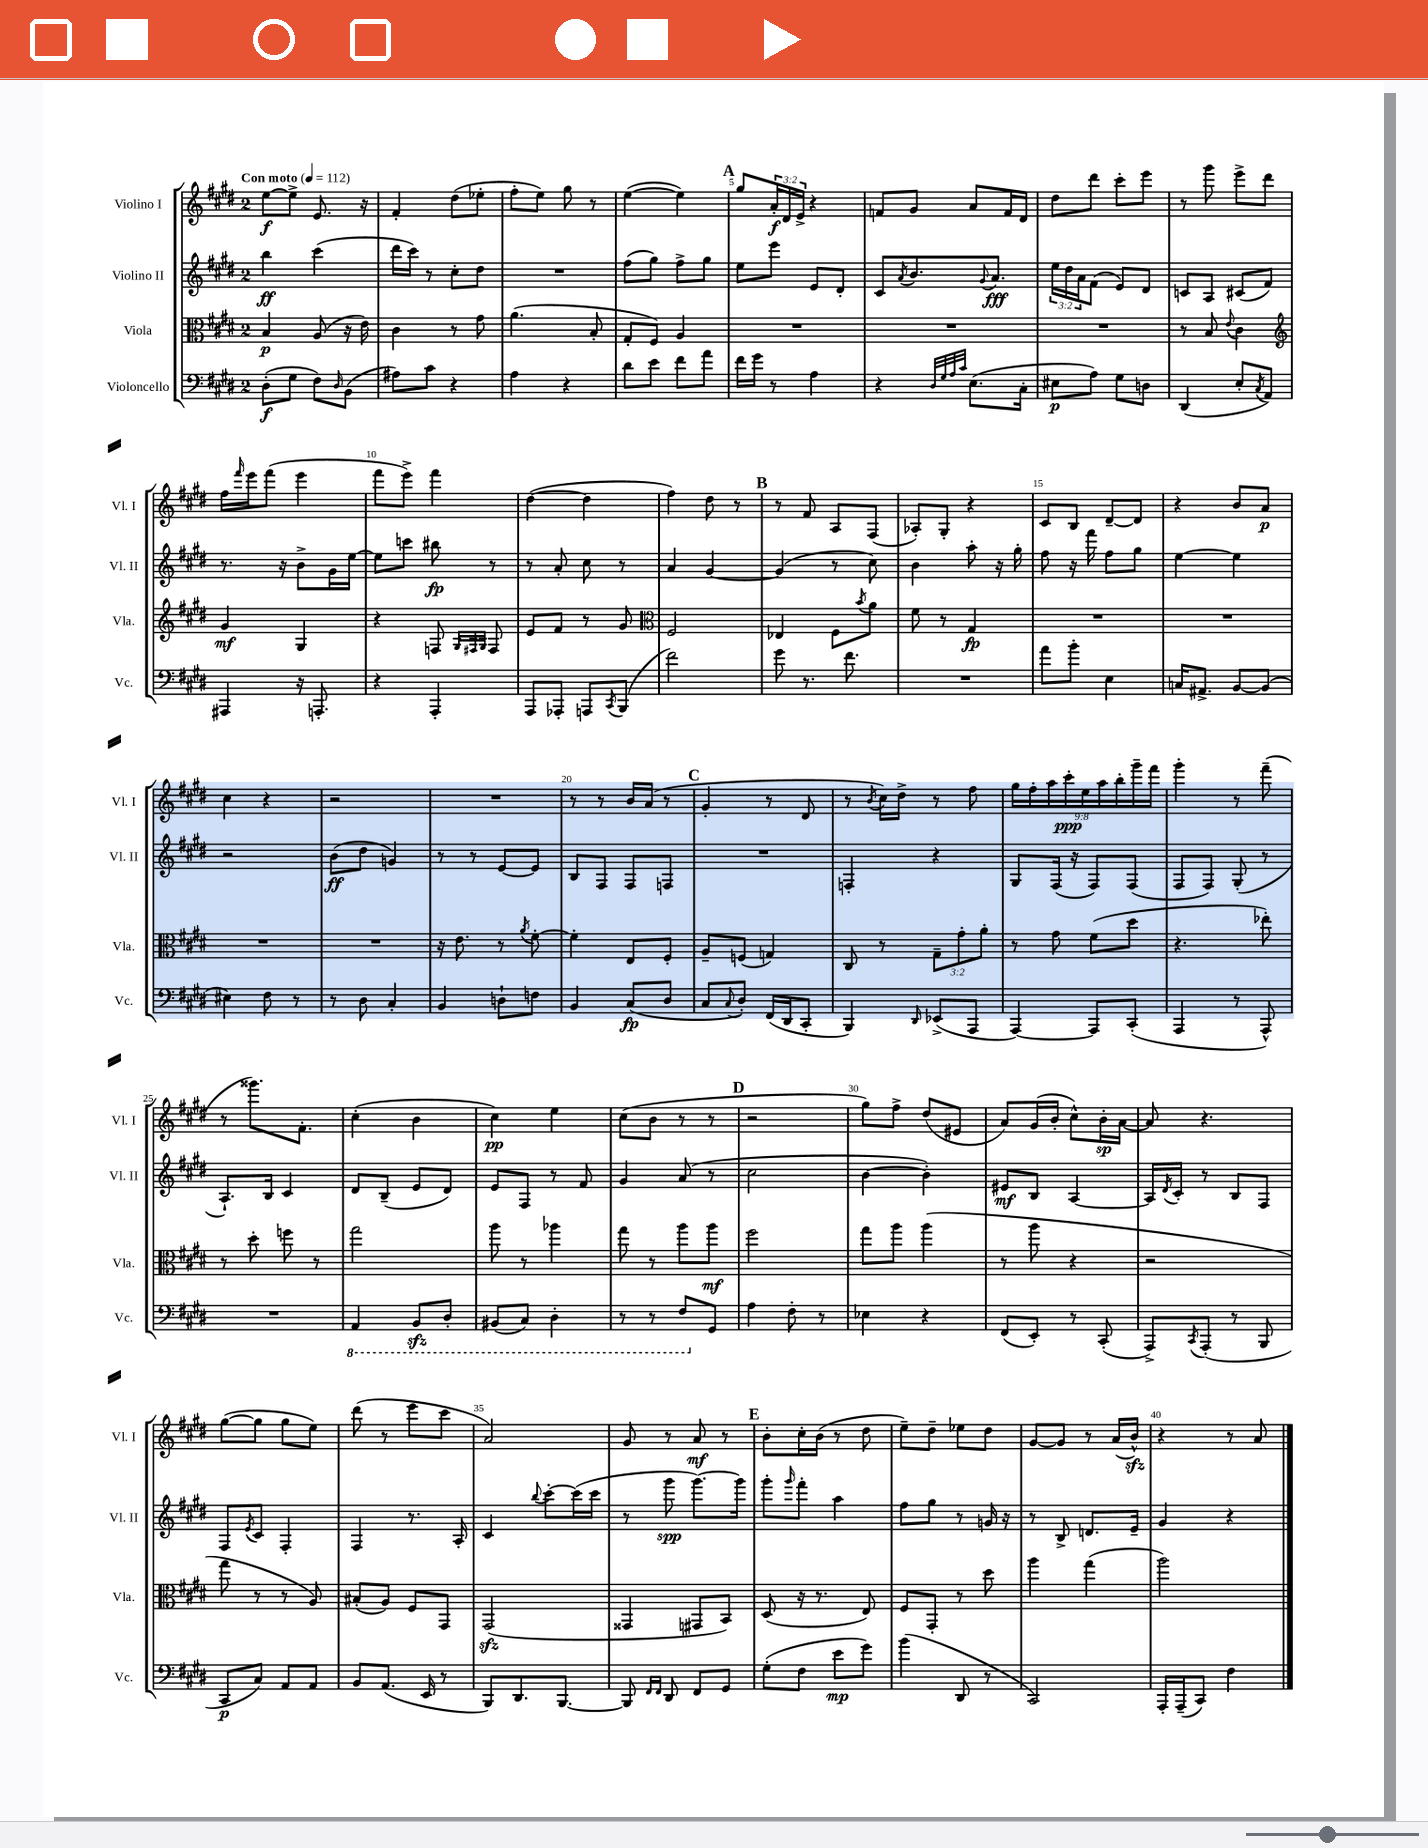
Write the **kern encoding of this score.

**kern	**dynam	**kern	**dynam	**kern	**dynam	**kern	**dynam
*part4	*part4	*part3	*part3	*part2	*part2	*part1	*part1
*staff4	*staff4	*staff3	*staff3	*staff2	*staff2	*staff1	*staff1
*I"Violoncello	*	*I"Viola	*	*I"Violino II	*	*I"Violino I	*
*I'Vc.	*	*I'Vla.	*	*I'Vl. II	*	*I'Vl. I	*
*clefF4	*	*clefC3	*	*clefG2	*	*clefG2	*
*k[f#c#g#d#]	*	*k[f#c#g#d#]	*	*k[f#c#g#d#]	*	*k[f#c#g#d#]	*
*M2/4	*	*M2/4	*	*M2/4	*	*M2/4	*
*MM112	*	*MM112	*	*MM112	*	*MM112	*
=1	=1	=1	=1	=1	=1	=1	=1
!	!	!	!	!	!	!LO:TX:a:B:t=Con moto	!
(8D#'\L	f	4B/	p	4bb\	ff	[8ee\L	f
8G#\J	.	.	.	.	.	8ee^\J]	.
8F#\L)	.	(8A/	.	(4ccc#\	.	8.e/	.
16qqD#/	.	.	.	.	.	.	.
(8BB\J	.	16r	.	.	.	.	.
.	.	16e\)	.	.	.	16r	.
=2	=2	=2	=2	=2	=2	=2	=2
8A#X\L)	.	4c#\	.	16ddd#\LL	.	4f#'/	.
.	.	.	.	16ccc#\JJ)	.	.	.
8c#\J	.	.	.	8r	.	.	.
4r	.	8r	.	8cc#'\L	.	(8dd#\L	.
.	.	8g#\	.	8dd#\J	.	8ee-X'\J	.
=3	=3	=3	=3	=3	=3	=3	=3
4A\	.	(4.a\	.	2r	.	8ff#'\L	.
.	.	.	.	.	.	8ee\J)	.
4r	.	.	.	.	.	8gg#\	.
.	.	8B'/	.	.	.	8r	.
=4	=4	=4	=4	=4	=4	=4	=4
8d#\L	.	8G#'/L	.	(8ff#\L	.	([4ee\	.
8e\J	.	8F#/J)	.	8gg#\J)	.	.	.
8f#\L	.	4A/	.	8ff#^\L	.	4ee\])	.
8a\J	.	.	.	8gg#\J	.	.	.
!!LO:REH:place=s1:t=A
=5	=5	=5	=5	=5	=5	=5	=5
16f#\LL	.	2r	.	8ee\L	.	8gg#/L	.
16g#\JJ	.	.	.	.	.	.	.
8r	.	.	.	8eee\J	.	24a'/L	f
.	.	.	.	.	.	24d#/	.
.	.	.	.	.	.	24e^/JJ	.
4A\	.	.	.	8e/L	.	4r	.
.	.	.	.	8d#'/J	.	.	.
=6	=6	=6	=6	=6	=6	=6	=6
4r	.	2r	.	8c#/L	.	8fn/L	.
.	.	.	.	8qa/	.	.	.
.	.	.	.	8.b/	.	8g#/J	.
32qqD#/LLL	.	.	.	.	.	.	.
32qqG#/	.	.	.	.	.	.	.
32qqA/	.	.	.	.	.	.	.
32qqc#/JJJ	.	.	.	.	.	.	.
(8.E\L	.	.	.	.	.	8a/L	.
.	.	.	.	8qqg#/	.	.	.
.	.	.	.	8.a/J	fff	.	.
.	.	.	.	.	.	16f/L	.
16C#'\Jk	.	.	.	.	.	16d#/JJ	.
=7	=7	=7	=7	=7	=7	=7	=7
8E#X\L	p	2r	.	24ee\LL	.	8dd#\L	.
.	.	.	.	24dd#\	.	.	.
.	.	.	.	24a\J	.	.	.
8A\J)	.	.	.	(8f#\J	.	8ddd#\J	.
8G#\L	.	.	.	8e/L)	.	8ccc#'\L	.
8Dn\J	.	.	.	8d#/J	.	8eee\J	.
=8	=8	=8	=8	=8	=8	=8	=8
(4DD#/	.	8r	.	8cn/L	.	8r	.
.	.	8B/	.	8A/J	.	8ggg#\	.
.	.	8qqe/	.	.	.	.	.
8E'/L	.	4c#\	.	(8c#X/L	.	8eee^\L	.
8qC#/	.	.	.	.	.	.	.
8AA/J)	.	.	.	8f#/J)	.	8ddd#\J	.
!!LO:LB:g=z
=9	=9	=9	=9	=9	=9	=9	=9
*	*	*clefG2	*	*	*	*	*
4AAA#X/	.	4g#/	mf	8.r	.	16ff#\LL	.
.	.	.	.	.	.	16qqfff#/	.
.	.	.	.	.	.	16eee\J	.
.	.	.	.	.	.	(8fff#\J	.
.	.	.	.	16r	.	.	.
16r	.	4G#/	.	8b^\L	.	4eee\	.
8.AAAn'/	.	.	.	.	.	.	.
.	.	.	.	16g#\L	.	.	.
.	.	.	.	[16ee\JJ	.	.	.
=10	=10	=10	=10	=10	=10	=10	=10
4r	.	4r	.	8ee\L]	.	8fff#\L	.
.	.	.	.	8cccn\J	.	8eee^\J)	.
4AAA'/	.	8Fn/	.	8bb#X\	fp	4fff#\	.
.	.	32qqG#/LLL	.	.	.	.	.
.	.	32qqF#X/	.	.	.	.	.
.	.	32qqG#/JJJ	.	.	.	.	.
.	.	8F#/	.	8r	.	.	.
=11	=11	=11	=11	=11	=11	=11	=11
8AAA/L	.	8e/L	.	8r	.	([4dd#\	.
8AAA-X'/J	.	8f#/J	.	8a'/	.	.	.
8AAAn/L	.	8r	.	8cc#\	.	4dd#\]	.
8qCC#/	.	.	.	.	.	.	.
(8BBB/J	.	8g#/	.	8r	.	.	.
=12	=12	=12	=12	=12	=12	=12	=12
*	*	*clefC3	*	*	*	*	*
2f#\)	.	2F#/	.	4a/	.	4ff#\)	.
.	.	.	.	[4g#/	.	8dd#\	.
.	.	.	.	.	.	8r	.
!!LO:REH:place=s1:t=B
=13	=13	=13	=13	=13	=13	=13	=13
8g#\	.	4E-X/	.	(4g#/]	.	8r	.
8.r	.	.	.	.	.	8f#/	.
.	.	8F#\L	.	8r	.	8A/L	.
8.f#\	.	.	.	.	.	.	.
.	.	8qb/	.	.	.	.	.
.	.	8a\J	.	8cc#\)	.	(8F#/J	.
=14	=14	=14	=14	=14	=14	=14	=14
2r	.	8f#\	.	4b\	.	8A-X'/L)	.
.	.	8r	.	.	.	8G#'/J	.
.	.	4G#/	fp	8aa'\	.	4r	.
.	.	.	.	16r	.	.	.
.	.	.	.	16gg#'\	.	.	.
=15	=15	=15	=15	=15	=15	=15	=15
8a\L	.	2r	.	8ff#\	.	8c#/L	.
8b'\J	.	.	.	16r	.	8B/J	.
.	.	.	.	16fff#\	.	.	.
4E\	.	.	.	8ff#\L	.	[8d#~/L	.
.	.	.	.	8gg#\J	.	8d#/J]	.
=16	=16	=16	=16	=16	=16	=16	=16
16Cn/KL	.	2r	.	[4ee\	.	4r	.
8.AA#X^/J	.	.	.	.	.	.	.
[8BB/L	.	.	.	4ee\]	.	8b/L	.
(8BB/J]	.	.	.	.	.	8a/J	p
!!LO:LB:g=z
=17	=17	=17	=17	=17	=17	=17	=17
4E#X\)	.	2r	.	2r	.	4cc#\	.
8F#\	.	.	.	.	.	4r	.
8r	.	.	.	.	.	.	.
=18	=18	=18	=18	=18	=18	=18	=18
8r	.	2r	.	(8b\L	ff	2r	.
8D#\	.	.	.	8dd#\J	.	.	.
4C#'/	.	.	.	4gn/)	.	.	.
=19	=19	=19	=19	=19	=19	=19	=19
4BB/	.	16r	.	8r	.	2r	.
.	.	8.e\	.	.	.	.	.
.	.	.	.	8r	.	.	.
8Dn`\L	.	8r	.	[8e/L	.	.	.
.	.	8qa/	.	.	.	.	.
8Fn\J	.	[8f#'\	.	8e/J]	.	.	.
=20	=20	=20	=20	=20	=20	=20	=20
4BB/	.	4f#'\]	.	8B/L	.	8r	.
.	.	.	.	8F#/J	.	8r	.
(8C#/L	fp	8E/L	.	8F#/L	.	16b/LL	.
.	.	.	.	.	.	(16a/JJ	.
8D#/J	.	8F#'/J	.	8Fn/J	.	8r	.
!!LO:REH:place=s1:t=C
=21	=21	=21	=21	=21	=21	=21	=21
8C#/L	.	8A~/L	.	2r	.	4g#'/	.
8qqC#/	.	.	.	.	.	.	.
8D#'/J)	.	(8Fn/J	.	.	.	.	.
(16FF#/LL	.	4Gn/)	.	.	.	8r	.
16DD#/J	.	.	.	.	.	.	.
8CC#'/J	.	.	.	.	.	8d#/	.
=22	=22	=22	=22	=22	=22	=22	=22
4BBB/)	.	8C#/	.	4Fn'/	.	8r	.
.	.	.	.	.	.	8qb/	.
.	.	8r	.	.	.	16cc#\LL)	.
.	.	.	.	.	.	16dd#^\JJ	.
16qqDD#/	.	.	.	.	.	.	.
(8EE-X^/L	.	12G#~\L	.	4r	.	8r	.
.	.	12g#'\	.	.	.	.	.
8AAA/J	.	.	.	.	.	8ff#\	.
.	.	12a'\J	.	.	.	.	.
=23	=23	=23	=23	=23	=23	=23	=23
[4AAA/)	.	8r	.	8G#/L	.	18gg#\LL	.
.	.	.	.	.	.	18ff#'\	.
.	.	.	.	.	.	18aa\	.
.	.	8g#\	.	(16F#/Jk	.	.	.
.	.	.	.	.	.	18ccc#'\	ppp
.	.	.	.	16r	.	.	.
.	.	.	.	.	.	18ee\	.
8AAA/L]	.	(8f#\L	.	8F#/L)	.	.	.
.	.	.	.	.	.	18aa\	.
.	.	.	.	.	.	18bb'\	.
(8CC#'/J	.	8dd#\J	.	(8F#/J	.	.	.
.	.	.	.	.	.	18ggg#~\	.
.	.	.	.	.	.	18fff#\JJ	.
=24	=24	=24	=24	=24	=24	=24	=24
4AAA/	.	4.r	.	8F#/L	.	4ggg#'\	.
.	.	.	.	8F#/J)	.	.	.
8r	.	.	.	(8G#'/	.	8r	.
8AAA^^/)	.	8ee-X'\)	.	8r	.	(8fff#~\	.
!!LO:LB:g=z
=25	=25	=25	=25	=25	=25	=25	=25
2r	.	8r	.	8.A`/L)	.	8r	.
.	.	8dd#'\	.	.	.	8.ggg##X\L)	.
.	.	.	.	16B/Jk	.	.	.
.	.	8ffn\	.	4c#/	.	.	.
.	.	.	.	.	.	8.f#'\J	.
.	.	8r	.	.	.	.	.
=26	=26	=26	=26	=26	=26	=26	=26
*8ba	*	*	*	*	*	*	*
4AAA/	.	2gg#\	.	8d#/L	.	(4cc#'\	.
.	.	.	.	(8B~/J	.	.	.
8BBBzz/L	.	.	.	8e/L	.	4b\	.
8DD#'/J	.	.	.	8d#/J)	.	.	.
=27	=27	=27	=27	=27	=27	=27	=27
(8BBB#X/L	.	8aa\	.	8e/L	.	4cc#\)	pp
8CC#/J)	.	8r	.	8F#/J	.	.	.
4DD#'\	.	4aa-X\	.	8r	.	4ee\	.
.	.	.	.	8f#/	.	.	.
=28	=28	=28	=28	=28	=28	=28	=28
8r	.	8gg#\	.	4g#/	.	(8cc#\L	.
8r	.	8r	.	.	.	8b\J	.
8FF#/L	.	8aa\L	.	(8a/	.	8r	.
*X8ba	*	*	*	*	*	*	*
8GG#/J	.	8aa\J	mf	8r	.	8r	.
!!LO:REH:place=s1:t=D
=29	=29	=29	=29	=29	=29	=29	=29
4A\	.	2ff#\	.	2cc#\	.	2r	.
8F#'\	.	.	.	.	.	.	.
8r	.	.	.	.	.	.	.
=30	=30	=30	=30	=30	=30	=30	=30
4E-X\	.	8gg#\L	.	[4b\	.	8gg#\L)	.
.	.	8aa\J	.	.	.	8ff#^\J	.
4r	.	(4aa\	.	4b'\])	.	(8dd#/L	.
.	.	.	.	.	.	8e#X/J	.
=31	=31	=31	=31	=31	=31	=31	=31
(8FF#/L	.	8r	.	8e#X/L	mf	8a/L)	.
8EE'/J)	.	8aa\	.	8B/J	.	(16g#/L	.
.	.	.	.	.	.	16b'/JJ	.
8r	.	4r	.	[4A/	.	8cc#^^\L)	.
(8CC#'/	.	.	.	.	.	16b'\L	sp
.	.	.	.	.	.	[16a\JJ	.
=32	=32	=32	=32	=32	=32	=32	=32
8AAA^/L)	.	2r	.	16A/LL]	.	8a/]	.
.	.	.	.	8qd#/	.	.	.
.	.	.	.	16c#'/JJ	.	.	.
8qCC#/	.	.	.	.	.	.	.
(8AAA'/J	.	.	.	8r	.	4.r	.
8r	.	.	.	8B/L	.	.	.
8BBB/	.	.	.	8F#/J	.	.	.
!!LO:LB:g=z
=33	=33	=33	=33	=33	=33	=33	=33
8CC#/L	p	8gg#\	.	8F#/L	.	([8gg#\L	.
.	.	.	.	8qe/	.	.	.
8C#/J)	.	8r	.	8c#/J	.	8gg#\J]	.
8AA/L	.	8r	.	4F#'/	.	8gg#\L	.
8AA/J	.	8A/)	.	.	.	8ee\J)	.
=34	=34	=34	=34	=34	=34	=34	=34
8BB/L	.	(8B#X'/L	.	4F#/	.	(8ddd#\	.
(8.AA/J	.	8A/J)	.	.	.	8r	.
.	.	8F#/L	.	8.r	.	8eee\L	.
16EE/	.	.	.	.	.	.	.
8r	.	8GG#/J	.	.	.	8ccc#\J	.
.	.	.	.	16A'/	.	.	.
=35	=35	=35	=35	=35	=35	=35	=35
8BBB/L)	.	(2GG#zz/	.	4c#/	.	2a/)	.
8.DD#/	.	.	.	.	.	.	.
.	.	.	.	8qqbb/	.	.	.
.	.	.	.	[8ccc#'\L	.	.	.
[8.BBB/J	.	.	.	.	.	.	.
.	.	.	.	(16ccc#\L]	.	.	.
.	.	.	.	16ccc#\JJ	.	.	.
=36	=36	=36	=36	=36	=36	=36	=36
8BBB/]	.	4GG##X/	.	8r	.	8g#/	.
16qqFF#/LL	.	.	.	.	.	.	.
16qqFF#/JJ	.	.	.	.	.	.	.
8DD#/	.	.	.	8ggg#\	spp	8r	.
8FF#/L	.	8GG#X/L	.	[8.ggg#\L)	.	8a/	mf
8GG#/J	.	8BB/J)	.	.	.	8r	.
.	.	.	.	16ggg#\Jk]	.	.	.
!!LO:REH:place=s1:t=E
=37	=37	=37	=37	=37	=37	=37	=37
(8G#'\L	.	(8D#/	.	8ggg#'\L	.	8b'\L	.
.	.	.	.	16qqggg#/	.	.	.
8F#\J	.	16r	.	8fff#'\J	.	16cc#'\L	.
.	.	8.r	.	.	.	(16b\JJ	.
8e\L	mp	.	.	4aa\	.	8r	.
8g#\J)	.	8E/)	.	.	.	8dd#\	.
=38	=38	=38	=38	=38	=38	=38	=38
(4b\	.	8F#/L	.	8ff#\L	.	8ee~\L)	.
.	.	8GG#'/J	.	8gg#\J	.	8dd#~\J	.
8DD#/	.	8r	.	8r	.	8ee-X\L	.
8r	.	8dd#\	.	16gn/	.	8dd#\J	.
.	.	.	.	16r	.	.	.
=39	=39	=39	=39	=39	=39	=39	=39
2CC#/)	.	4aa\	.	8r	.	[8g#/L	.
.	.	.	.	8B^/	.	8g#/J]	.
.	.	(4gg#\	.	8.dn/L	.	8r	.
.	.	.	.	.	.	(16a/LL	.
.	.	.	.	16e~/Jk	.	16bzz^^/JJ)	.
=40	=40	=40	=40	=40	=40	=40	=40
16AAA'/LL	.	2aa\)	.	4g#/	.	4r	.
(16AAA~/J	.	.	.	.	.	.	.
8CC#/J)	.	.	.	.	.	.	.
4F#\	.	.	.	4r	.	8r	.
.	.	.	.	.	.	8a/	.
==	==	==	==	==	==	==	==
*-	*-	*-	*-	*-	*-	*-	*-
